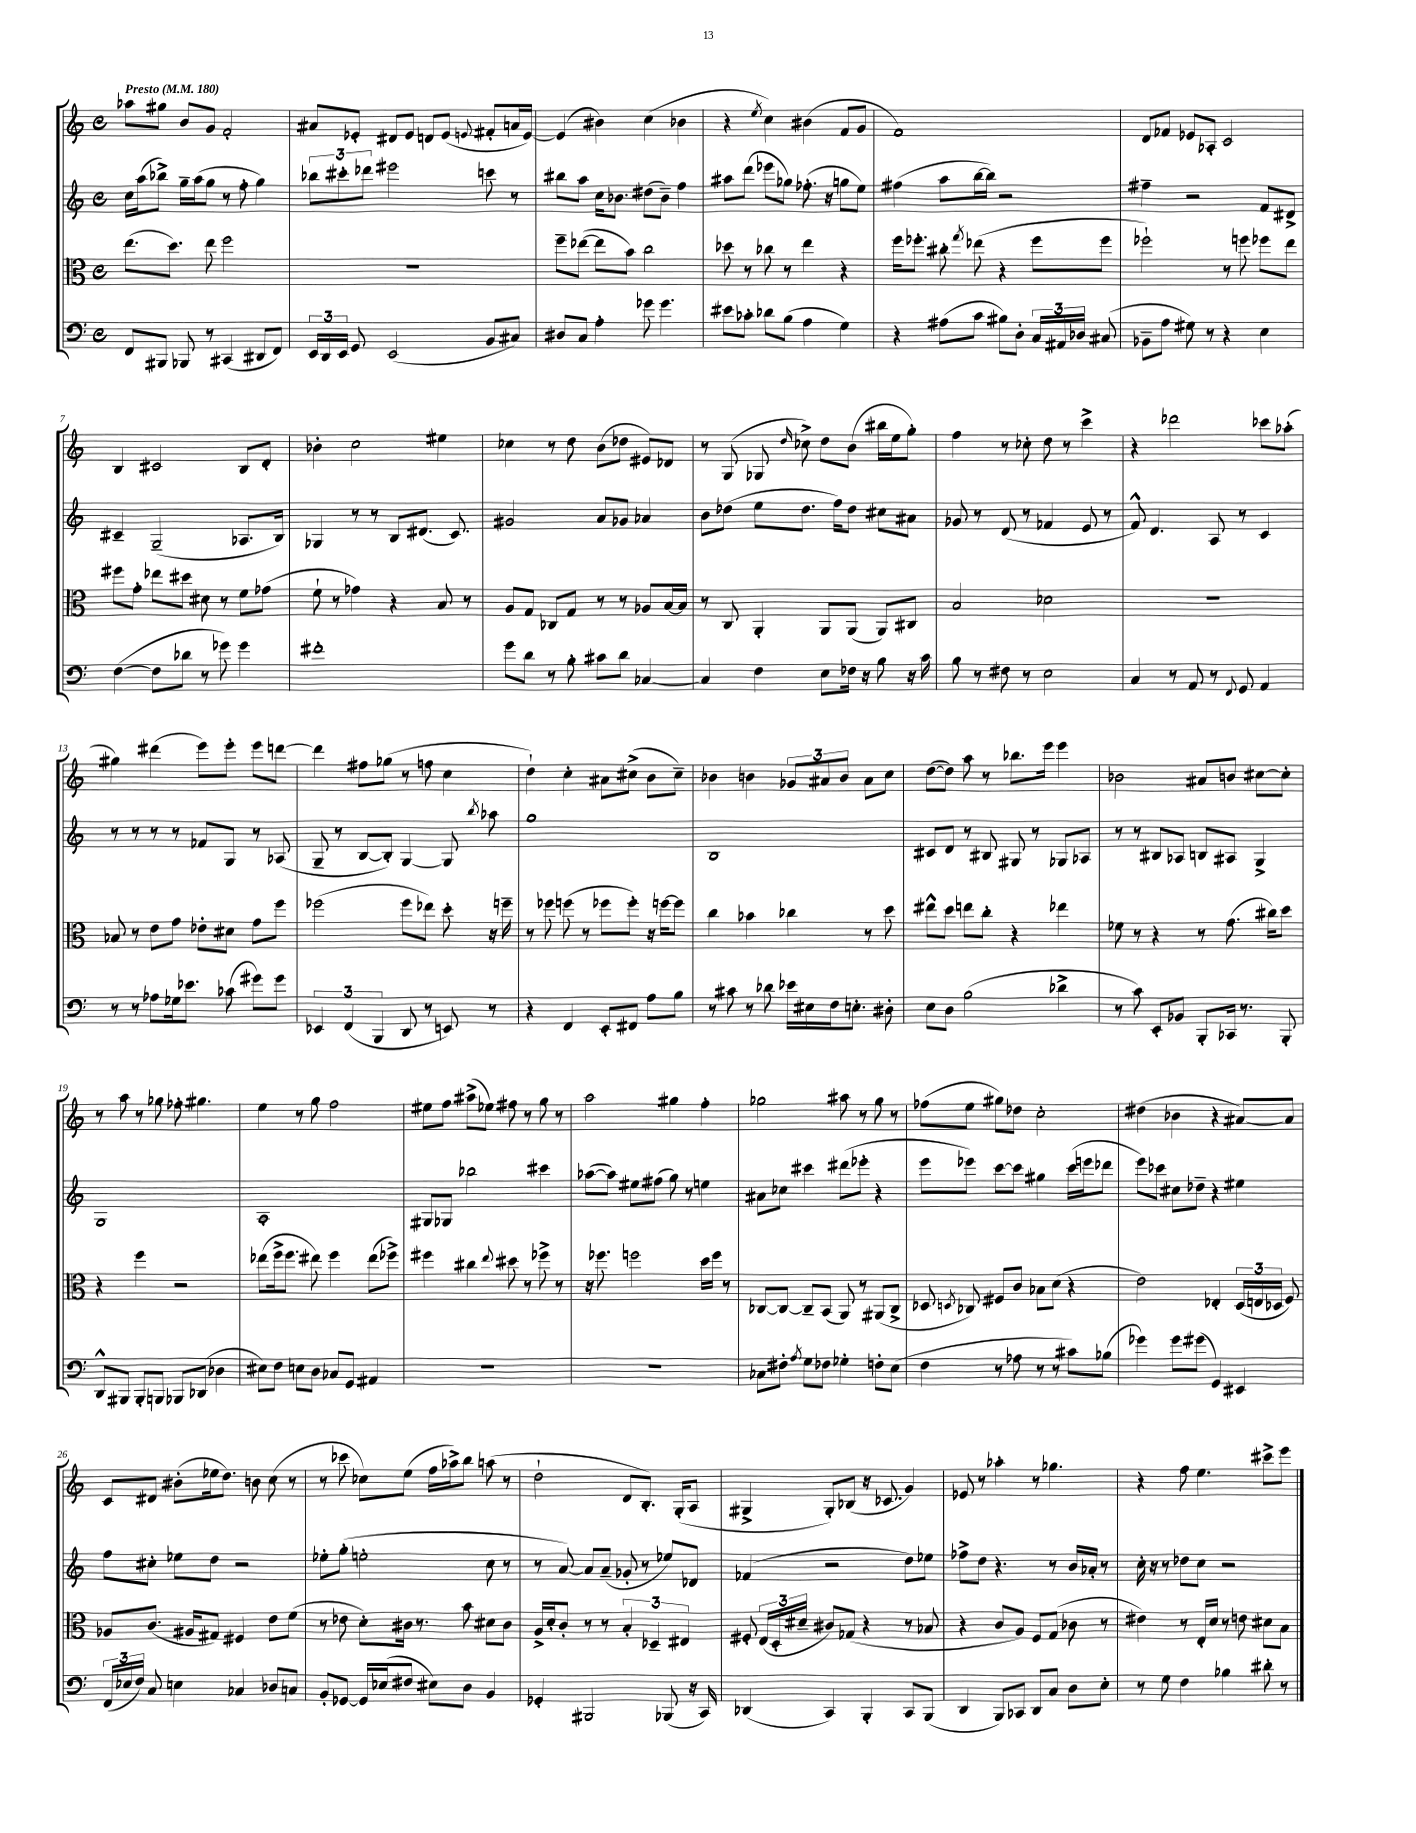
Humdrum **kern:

**kern	**kern	**kern	**kern
*part4	*part3	*part2	*part1
*staff4	*staff3	*staff2	*staff1
*clefF4	*clefC3	*clefG2	*clefG2
*k[]	*k[]	*k[]	*k[]
*M4/4	*M4/4	*M4/4	*M4/4
*met(c)	*met(c)	*met(c)	*met(c)
*MM180	*MM180	*MM180	*MM180
=1	=1	=1	=1
!	!	!	!LO:TX:a:B:t=Presto
8FF/L	(8.ee\L	16cc\LL	8aa-X\L
.	.	(16aa\J	.
8BBB#X/J	.	8bb-X^\J)	8gg#X\J
.	8.dd\J)	.	.
8BBB-X/	.	16gg~\LL	8b/L
.	.	(16aa\J	.
8r	8ee\	8gg\J	8g/J
(4CC#X/	2ff\	8r	2f'/
.	.	8ff'\	.
8DD#X/L	.	4gg\)	.
8FF/J)	.	.	.
=2	=2	=2	=2
24EE/LL	1r	12bb-X\L	8a#X/L
24DD/	.	.	.
24EE/JJ	.	12ccc#X'\	.
8GG/	.	.	8e-X'/J
.	.	12ddd-X\J	.
(2EE/	.	2eee#X\	8d#X/L
.	.	.	8e-/J
.	.	.	8dn/L
.	.	.	(8e-/J
.	.	.	8qqen/
8BB/L	.	8cccn\	8f#X'/L
8C#X/J)	.	8r	16an/L
.	.	.	[16e/JJ)
=3	=3	=3	=3
8D#X/L	8ff~\L	8bb#X\L	(4e/]
8C/J	([8ee-X\J	8aa\J	.
4A'\	8ee-\L]	16cc\KL	4b#X\)
.	.	8.b-X\J	.
.	8b\J)	.	.
8g-X\	2cc\	(8dd#X\L	(4cc\
4.g-\	.	8b-~\J)	.
.	.	4ff\	4b-X\
=4	=4	=4	=4
8e#X\L	8dd-X\	8aa#X\L	4r
8c-X'\J	8r	(8ddd\J	.
.	.	.	8qee/
8d-X\L	8cc-X\	8eee-X\L	4cc\)
(8B\J	8r	8gg-X\J)	.
4A\	4ee\	(8.ff-X'\	(4b#X\
.	.	16r	.
4G\)	4r	8ggn\L	8f/L
.	.	8ee\J)	8g/J
=5	=5	=5	=5
4r	16ff\KL	(4ff#X\	1f)
.	8.ff-X'\J	.	.
(8A#X\L	8cc#X'\	8aa\L	.
.	8qgg/	.	.
8c\J	(8ee-X\	[16bb\L	.
.	.	16bb\JJ])	.
8B#X\L)	4r	2r	.
8D'\J	.	.	.
24C/LL	8ff-\L	.	.
24AA#X/	.	.	.
24D-X/JJ	.	.	.
(8C#X/	8ff-\J	.	.
=6	=6	=6	=6
8BB-X~\L	2ff-X`\)	4ff#X~\	8d/L
8A\J	.	.	8f-X/J
8G#X\)	.	2r	8e-X/L
8r	.	.	8A-X'/J
4r	8r	.	2c/
.	8ffn\	.	.
4E\	8ff-X\L	8f/L	.
.	8ee\J	8d#X^/J	.
!!LO:LB:g=z
=7	=7	=7	=7
([4F\	8ff#X\L	4c#X~/	4B/
.	8g'\J	.	.
8F\L]	8ee-X\L	(2G~/	2c#X/
8d-X\J	8dd#X\J	.	.
8r	8d#X\	.	.
8g-X\)	8r	.	.
4g-\	8f\L	8.A-X/L	8B/L
.	(8g-X\J	.	8d'/J
.	.	16B/Jk)	.
=8	=8	=8	=8
1f#X'	8f`\	4G-X/	4b-X'\
.	8r	.	.
.	4g-X\)	8r	2cc\
.	.	8r	.
.	4r	8B/L	.
.	.	(8.d#X/J	.
.	8B/	.	4ee#X\
.	.	8.c/)	.
.	8r	.	.
=9	=9	=9	=9
8g\L	8A/L	2g#X/	4cc-X\
8d\J	8G/J	.	.
8r	8C-X/L	.	8r
8B'\	8G/J	.	8dd\
8c#X\L	8r	8a/L	(8b\L
8d\J	8r	8g-X/J	8dd-X\J
[4C-X/	8A-X/L	4a-X/	8e#X/L)
.	[16B/L	.	8d-X/J
.	16B/JJ]	.	.
=10	=10	=10	=10
4C-/]	8r	8b\L	8r
.	8C/	(8dd-X\J	(8G/
4F\	4AA'/	8ee\L	8G-X/
.	.	.	16qqdd/
.	.	8.dd-\J	8cc-X^\)
8E\L	8AA/L	.	8dd\L
.	.	16ff\KL)	.
16F-X\Jk	(8AA/J	8dd-\J	(8b\J
16r	.	.	.
8B\	8AA/L)	8cc#X\L	16bb#X\LL
.	.	.	16ee\J
16r	8C#X/J	8a#X\J	8gg'\J)
16c\	.	.	.
=11	=11	=11	=11
8B\	2B/	8g-X/	4ff\
8r	.	8r	.
8F#X\	.	(8d/	8r
8r	.	8r	8cc-X'\
2E\	2d-X\	4f-X/	8dd\
.	.	.	8r
.	.	8e/	4ccc^\
.	.	8r	.
=12	=12	=12	=12
4C/	1r	8f^^/)	4r
.	.	4.d/	.
8r	.	.	2ddd-X\
8AA/	.	.	.
8r	.	8A/	.
8qqFF/	.	.	.
8GG/	.	8r	.
4AA/	.	4c/	8ccc-X\L
.	.	.	(8aa-X'\J
!!LO:LB:g=z
=13	=13	=13	=13
8r	8B-X/	8r	4gg#X\)
8r	8r	8r	.
8A-X\L	8e\L	8r	(4ddd#X\
16G-X\k	8g\J	8r	.
8.e-X\J	.	.	.
.	8e-X'\L	8f-X/L	8eee\L)
(8c-X\	8d#X\J	8G/J	8eee'\J
8g#X\L)	8g\L	8r	8eee\L
8g#\J	8ff\J	(8A-X/	[8dddn\J
=14	=14	=14	=14
6EE-X/	(2ff-X\	8G~/	4ddd\]
.	.	8r	.
(6FF/	.	.	.
.	.	[8B/L	8ff#X\L
6BBB/	.	.	.
.	.	8B'/J])	(8gg-X\J
8DD/	8ff-\L	[4G/	8r
8r	8ee-X\J)	.	8ffn\
8EEn/)	8dd'\	8G/]	4cc\
.	.	8qbb/	.
8r	16r	8aa-X\	.
.	16ffn~\	.	.
=15	=15	=15	=15
4r	8r	1gg	4dd`\)
.	8ff-X\	.	.
4FF/	(8ffn\	.	4cc'\
.	8r	.	.
8EE'/L	8ff-X\L	.	8a#X\L
8FF#X/J	8ff-'\J)	.	(8cc#X^\J
8A\L	16r	.	8b\L
.	[16ffn\KL	.	.
8B\J	8ff\J]	.	8cc#~\J)
=16	=16	=16	=16
8r	4cc\	1B	4b-X\
8c#X\	.	.	.
8r	4b-X\	.	4bn\
8d-X\	.	.	.
16e-X\LL	4cc-X\	.	12g-X/L
16E#X\	.	.	.
.	.	.	12a#X/
16F\J	.	.	.
.	.	.	12b/J
8.En'\J	.	.	.
.	8r	.	8a#\L
8D#X'\	8dd\	.	8cc\J
=17	=17	=17	=17
8E\L	8ee#X^^\L	8c#X/L	([8dd\L
8D\J	8dd\J	8d/J	8dd\J])
(2B\	8een\L	8r	8aa\
.	8cc'\J	8B#X/	8r
.	4r	8G#X/	8.bb-X\L
.	.	8r	.
.	.	.	16eee\Jk
4d-X^\	4ee-X\	8G-X/L	4eee\
.	.	8A-X/J	.
=18	=18	=18	=18
8r	8f-X\	8r	2b-X\
8c\)	8r	8r	.
8EE'/L	4r	8B#X/L	.
8BB-X/J	.	8A-X/J	.
8BBB'/L	8r	8Bn/L	8a#X/L
16CC-X/Jk	(8.g\	8A#X/J	8bn/J
8.r	.	.	.
.	.	4G^/	[8cc#X\L
.	16cc#X\KL)	.	.
8BBB'/	8dd\J	.	8cc#'\J]
!!LO:LB:g=z
=19	=19	=19	=19
8DD^^/L	4r	1G	8r
8BBB#X/J	.	.	8aa\
8BBB#'/L	4ff\	.	8r
8BBBn/J	.	.	8gg-X\
8BBB-X/L	2r	.	8ff-X'\
(8DD-X/J	.	.	4.gg#X\
4D-X\	.	.	.
=20	=20	=20	=20
8E#X\L)	(8ee-X\L	1A'	4ee\
8F\J	16ff^\k	.	.
.	8.ff\J	.	.
8En\L	.	.	8r
8D\J	8ee#X\)	.	8gg\
8C-X/L	4ff\	.	2ff\
8GG/J	.	.	.
4AA#X/	(8ee#\L	.	.
.	8ff-X^\J)	.	.
=21	=21	=21	=21
1r	4ff#X\	8G#X/L	8ee#X\L
.	.	8G-X/J	8ff\J
.	4cc#X\	2bb-X\	(8aa#X^\L
.	.	.	8ee-X\J)
.	8qqee/	.	.
.	8dd#X\	.	8ff#X\
.	8r	.	8r
.	8ff-X^\	4ccc#X\	8gg\
.	8r	.	8r
=22	=22	=22	=22
1r	16r	([8aa-X\L	2aa\
.	8.ff-X\	.	.
.	.	8aa-\J])	.
.	2ffn\	8ee#X\L	.
.	.	(8ff#X\J	.
.	.	8gg\)	4gg#X\
.	.	8r	.
.	16dd\LL	4een\	4ff'\
.	16ff\JJ	.	.
.	8r	.	.
=23	=23	=23	=23
8C-X\L	[8C-X/L	8a#X\L	2gg-X\
8F#X'\J	8C-/J_	8cc-X\J	.
8qA/	.	.	.
8G\L	8C-~/L]	4ccc#X\	.
8F-X\J	(8BB/J	.	.
4G-X'\	8AA/)	(8ddd#X\L	8aa#X\
.	8r	8eee-X'\J	8r
8Fn'\L	(8AA#X/L	4r	8gg-\
(8E\J	8C-^/J	.	8r
=24	=24	=24	=24
4F\	8D-X/	8eee\L	(8ff-X\L
.	8qDn/	.	.
.	8C-X/)	8eee-X\J)	8ee\J
8r	8F#X/L	[8ccc\L	8gg#X\L)
8A-X\	8c/J	8ccc\J]	8dd-X\J
8r	8B-X\L	4gg#X\	2cc'\
8r	(8d\J	.	.
8c#X\L)	4r	(16ccc\LL	.
.	.	16eeen\J	.
(8B-X\J	.	8ddd-X\J	.
=25	=25	=25	=25
4g-X\)	2e\)	8eee\L)	(4dd#X\
.	.	8ccc-X\J	.
8g-\L	.	8cc#X\L	4b-X\
(8g#X\J	.	8dd-X~\J	.
4GG/)	4E-X'/	4r	4r
4EE#X/	(24D/LL	4ee#X\	[8a#X/L)
.	24En/	.	.
.	24D-X/JJ	.	.
.	8F/)	.	8a#/J]
!!LO:LB:g=z
=26	=26	=26	=26
(24FF/LL	8A-X/L	8ff\L	8c/L
24E-X/	.	.	.
24F/JJ)	.	.	.
8C/	(8.c/J	8cc#X'\J	8d#X/J
4En\	.	8ee-X\L	(8b#X'\L
.	16A#X/KL	.	.
.	8G#X/J)	8dd\J	16ee-X\k
.	.	.	8.dd\J)
4C-X/	4F#X/	2r	.
.	.	.	8bn\
8D-X/L	8e\L	.	(8cc\
8Cn/J	(8f\J	.	8r
=27	=27	=27	=27
8BB'/L	8r	8ee-X'\L	8r
[8GG-X/J	8e-X\	(8gg'\J	8ccc-X\
16GG-/LL]	8d'\L)	2een'\	8cc-X\L)
(16E-X/J	.	.	.
8F#X/J	16c#X\Jk	.	(8ee\J
.	8.r	.	.
8E#X\L)	.	.	16ff\LL
.	.	.	16aa-X^\J)
8D\J	8b\	.	8bb\J
4BB/	8d#X\L	8cc\	(8aan\
.	8c#\J	8r	8r
=28	=28	=28	=28
4GG-X'/	16A^/LL	8r	2dd`\
.	16d'/J	.	.
.	8c'/J	[8a/)	.
2BBB#X/	8r	8a/L]	.
.	8r	(8a~/J	.
.	6B'/	8g-X'/	8d/L
.	.	8r	8.B'/J)
.	6D-X~/	.	.
(8BBB-X/	.	8ee-X/L)	.
.	.	.	(16G'/KL
.	6E#X/	.	.
16r	.	8d-X/J	8A/J
16CC/)	.	.	.
=29	=29	=29	=29
(4DD-X/	8F#X'/	(4f-X/	4G#X^/
.	(24E/LL	.	.
.	24D'/	.	.
.	24d#X~/JJ	.	.
4CC/)	8c#X/L)	2r	8G#'/L)
.	(8G-X/J	.	(8B-X/J
4BBB'/	4r	.	16r
.	.	.	8.c-X/
8CC/L	8r	8dd\L)	4g/)
(8BBB/J	8B-X/	8ee-X\J	.
=30	=30	=30	=30
4DD/	4r	8ff-X^\L	8e-X/
.	.	8dd\J	8r
8BBB/L)	8c/L	4.r	4aa-X'\
8CC-X/J	8A/J)	.	.
8DD/L	8F/L	.	8r
8C/J	(8G/J	8r	4.gg-X\
8D\L	8c-X\	16b/LL	.
.	.	16a-X'/JJ	.
8E'\J	8r	8r	.
=31	=31	=31	=31
8r	4e#X\)	16cc'\	4r
.	.	16r	.
8G\	.	8r	.
4F\	8r	8dd-X\L	8ff\
.	16E'/LL	8cc\J	4.ee\
.	16d/JJ	.	.
4B-X\	8r	2r	.
.	8en\	.	.
8d#X'\	8d#X\L	.	8ccc#X^\L
8r	8B\J	.	8eee\J
==	==	==	==
*-	*-	*-	*-
